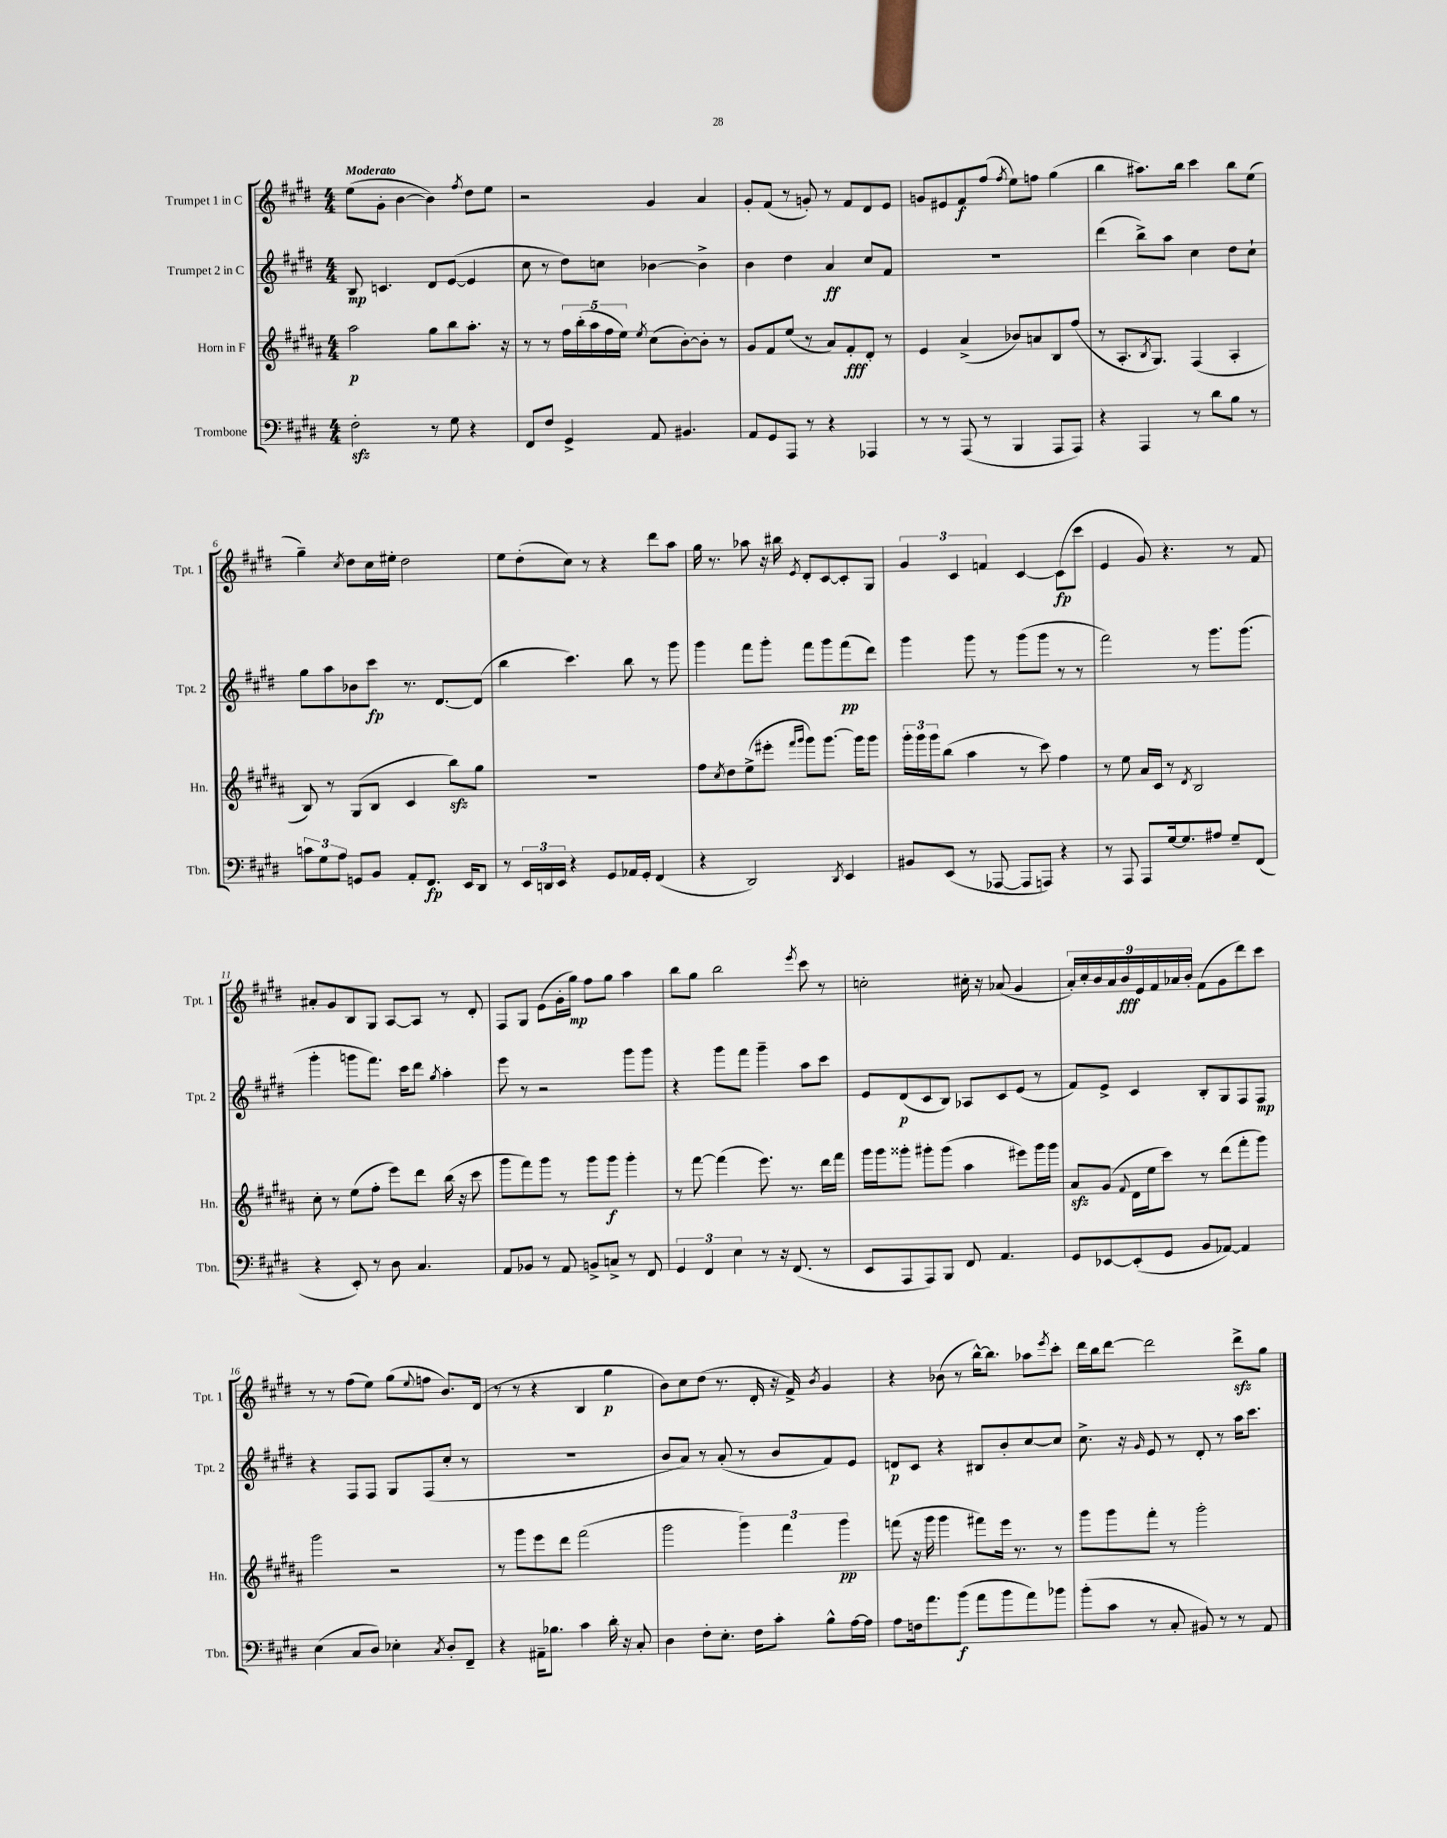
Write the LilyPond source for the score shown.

<<
\new StaffGroup <<
\new Staff = "s0" \with { instrumentName = "Trumpet 1 in C" shortInstrumentName = "Tpt. 1" } {
    \clef treble \key e \major \numericTimeSignature \time 4/4 \tempo "Moderato"
    e''8( gis'8-. b'4~ b'4) \acciaccatura { fis''8 } dis''8 e''8 |
    r2 gis'4 a'4 |
    gis'8-. fis'8( r8 g'8-.) r8 fis'8 dis'8 e'8 |
    g'8 eis'8 fis'8\f fis''8( \acciaccatura { fis''8 } e''8) f''8 gis''4( |
    b''4 ais''8.) b''16 cis'''4 b''8 e''8( |
    gis''4--) \acciaccatura { cis''8 } dis''8 cis''16 eis''16-. dis''2 |
    e''8 dis''8-.( cis''8) r8 r4 dis'''8 a''8 |
    gis''16 r8. aes''8 r16 bis''16 \acciaccatura { e'8 } dis'8-. cis'8~ cis'8-. gis8 |
    \tuplet 3/2 { gis'4 cis'4 f'4 } cis'4~ cis'8\fp( cis'''8 |
    e'4 gis'8) r4. r8 fis'8 |
    ais'8-. gis'8 b8 gis8 a8~ a8 r8 dis'8-. |
    fis8 gis8 e'8( gis'16-. gis''16\mp) fis''8 gis''8 a''4 |
    b''8 gis''8 b''2 \acciaccatura { e'''8 } cis'''8 r8 |
    c''2-. cis''16-. r16 aes'8( gis'4 |
    \tuplet 9/8 { a'16-.) cis''16-. b'16 a'16 b'16\fff e'16 fis'16 aes'16 b'16-. } fis'8( gis'8 dis'''8) cis'''8 |
    r8 r8 fis''8( e''8) gis''8( \appoggiatura { e''8 } f''8 b'8.) dis'16( |
    r8 r8 r4 b4 gis''4\p |
    b'8) cis''8 dis''8( r8. dis'16-. r16 fis'16->) \acciaccatura { b'8 } gis'4 |
    r4 bes'8( r8 b''16~-^) b''8. aes''8 \acciaccatura { e'''8 } cis'''8-. |
    dis'''16 b''16 dis'''8~ dis'''2 dis'''8->\sfz gis''8 \bar "|." |
}
\new Staff = "s1" \with { instrumentName = "Trumpet 2 in C" shortInstrumentName = "Tpt. 2" } {
    \clef treble \key e \major \numericTimeSignature \time 4/4
    b8\mp c'4. dis'8 e'8~( e'4 |
    cis''8 r8 dis''8) c''8 bes'4~ bes'4-> |
    b'4 dis''4 a'4\ff cis''8 fis'8 |
    R1 |
    dis'''4( b''8->) a''8 cis''4 dis''8 cis''8-! |
    gis''8 a''8 bes'8 cis'''8\fp r8. dis'8.~ dis'8( |
    b''4 cis'''4.) b''8 r8 gis'''8 |
    gis'''4 fis'''8 gis'''8-. fis'''8 gis'''8 fis'''8\pp( dis'''8) |
    gis'''4 gis'''8 r8 gis'''8( gis'''8 r8 r8 |
    fis'''2) r8 gis'''8. gis'''8.( |
    gis'''4-. g'''8 fis'''8.) cis'''16 dis'''8 \acciaccatura { gis''8 } a''4-. |
    e'''8 r8 r2 gis'''8 gis'''8 |
    r4 gis'''8 fis'''8 gis'''4-- a''8 cis'''8 |
    e'8 dis'8\p( cis'8 b8) aes8 cis'8 e'8( r8 |
    fis'8) e'8-> cis'4 b8-. gis8 fis8 fis8\mp |
    r4 fis8 fis8 gis8 fis8( cis''8-. r8 |
    R1 |
    b'8 a'8) r8 a'8-.( r8 b'8 fis'8) e'8 |
    d'8\p cis'8 r4 bis8 b'8-. cis''8~ cis''8 |
    cis''8.-> r16 \grace { gis'16 } e'8 r8 dis'8-. r8 a''16 cis'''8. \bar "|." |
}
\new Staff = "s2" \with { instrumentName = "Horn in F" shortInstrumentName = "Hn." } {
    \clef treble \key b \major \numericTimeSignature \time 4/4
    ais''2\p gis''8 b''8 ais''8.-. r16 |
    r8 r8 \tuplet 5/4 { fis''16 b''16-.( ais''16 fis''16 e''16) } \acciaccatura { e''8 } cis''8( b'8~-.) b'8-. r8 |
    gis'8 fis'8 e''8( r8 ais'8) fis'8-.\fff dis'8-. r8 |
    e'4 ais'4->( bes'8) a'8 b8 fis''8( |
    r8 ais8.-. \acciaccatura { b8 } gis8.) fis4( ais4-. |
    b8) r8 gis8( b8 cis'4 b''8\sfz) gis''8 |
    R1 |
    fis''8 \acciaccatura { cis''8 } dis''8 e''8->( eis'''8-. \grace { fis'''16 gis'''16 } gis'''8) gis'''8.~ gis'''16 gis'''8 |
    \tuplet 3/2 { gis'''16-. gis'''16 gis'''16 } b''8( ais''4 r8 cis'''8) fis''4 |
    r8 e''8 ais'16 cis'16 r8 \acciaccatura { dis'8 } b2 |
    cis''8-. r8 e''8( fis''8-. e'''8) dis'''8 b''16( r16 cis'''8 |
    gis'''8 fis'''8) gis'''8 r8 gis'''8 gis'''8\f gis'''4-. |
    r8 fis'''8~ fis'''4( e'''8.) r8. dis'''16 fis'''16 |
    gis'''16 gis'''16 gisis'''8-. gis'''8-. gis'''8( ais''4 eis'''8) gis'''16 gis'''16 |
    ais'8\sfz gis'8( \appoggiatura { fis'8 } dis'16 e''16 cis'''8) r8 dis'''8( fis'''8-. gis'''8) |
    gis'''2 r2 |
    r8 gis'''8 e'''8 dis'''8 fis'''2( |
    gis'''2 \tuplet 3/2 { gis'''4) fis'''4 gis'''4\pp } |
    f'''8( r16 gis'''16 gis'''4 fis'''8) e'''16 r8. r8 |
    gis'''8 gis'''8 fis'''8-. r8 gis'''2-. \bar "|." |
}
\new Staff = "s3" \with { instrumentName = "Trombone" shortInstrumentName = "Tbn." } {
    \clef bass \key e \major \numericTimeSignature \time 4/4
    fis2-.\sfz r8 gis8 r4 |
    fis,8 fis8 gis,4-> a,8 bis,4. |
    a,8 gis,8 a,,8 r8 r4 aes,,4 |
    r8 r8 a,,8( r8 b,,4 a,,8 a,,8) |
    r4 a,,4 r8 dis'8 b8 r8 |
    \tuplet 3/2 { c'8 gis8 a8 } g,8 b,8 a,8-. fis,8.\fp e,16 dis,8 |
    r8 \tuplet 3/2 { e,16 d,16 e,16 } r4 gis,8 aes,16 gis,16-. fis,4( |
    r4 dis,2) \acciaccatura { dis,8 } e,4 |
    bis,8 e,8( r8 aes,,8~ aes,,8 a,,8) r4 |
    r8 a,,8 a,,8 gis16~ gis8. ais8 gis8-- fis,8( |
    r4 e,8-.) r8 dis8 cis4. |
    a,8 bes,8 r8 a,8 b,8-> c8-> r8 fis,8 |
    \tuplet 3/2 { gis,4 fis,4 e4 } r8 r16 fis,8.( r8 |
    e,8 a,,8 a,,8) b,,8 fis,8 a,4. |
    gis,8 ees,8~ ees,8-.( gis,8 b,8 aes,8~) aes,4 |
    e4( cis8 dis8) ees4-. \acciaccatura { cis8 } dis8-. fis,8-- |
    r4 ais,16-- bes8. cis'4 dis'16-. r16 cis8-. |
    dis4 fis8-. e8.-. fis16 cis'8-. b8-^ a16~ a16 |
    a8 f16 a'8. b'8\f( a'8 b'8 a'8) bes'8 |
    b'8-.( cis'8 r8 cis8-. bis,8) r8 r8 a,8 \bar "|." |
}
>>
>>
